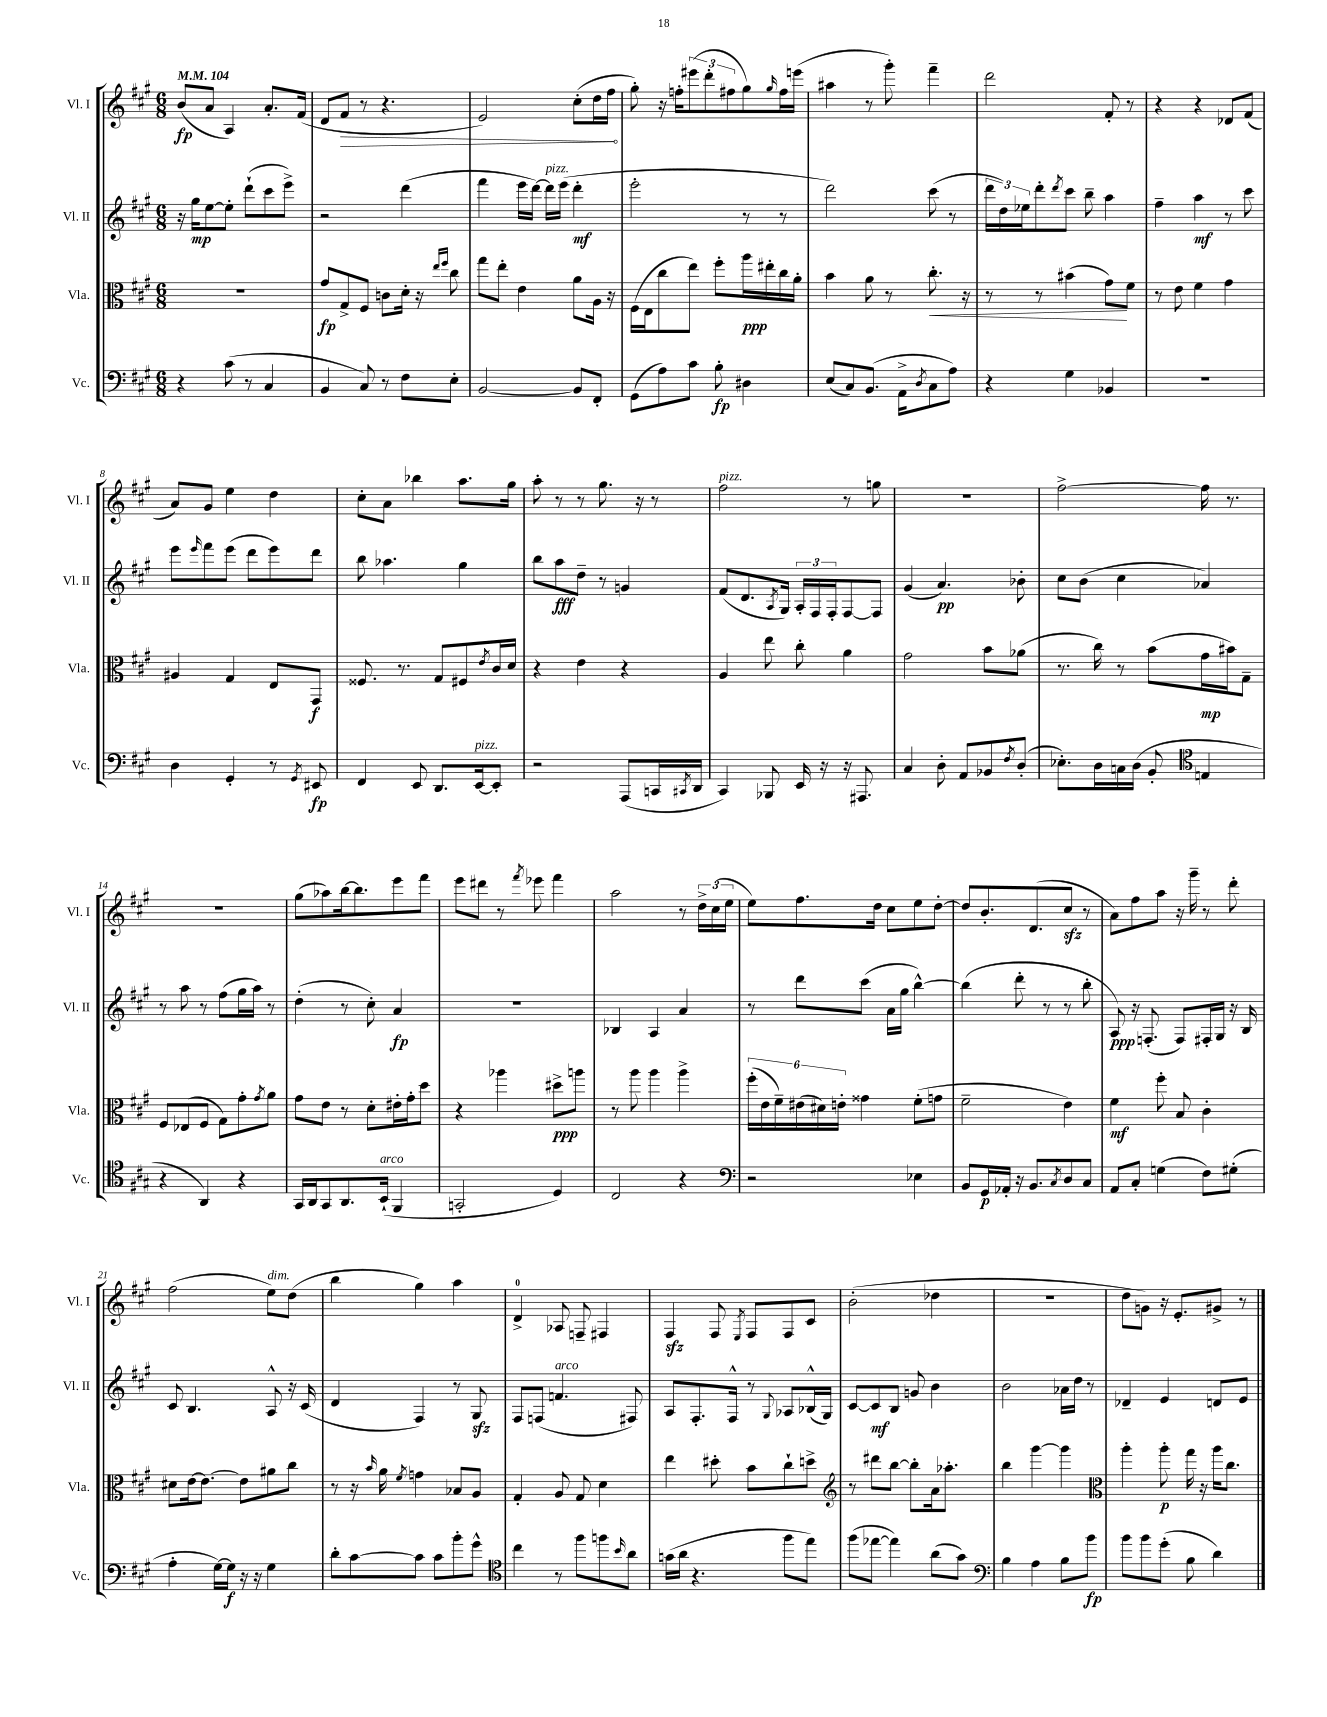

**kern	**kern	**kern	**kern
*staff4	*staff3	*staff2	*staff1
*clefF4	*clefC3	*clefG2	*clefG2
*k[f#c#g#]	*k[f#c#g#]	*k[f#c#g#]	*k[f#c#g#]
*M6/8	*M6/8	*M6/8	*M6/8
*MM104	*MM104	*MM104	*MM104
4r	2.r	16r	(8b
.	.	16gg#	.
.	.	[8ee	8a
(8c#	.	8ee']	4A)
8r	.	(8ddd`	.
4C#	.	8ccc#	8.a'
.	.	8eee^)	.
.	.	.	(16f#
=	=	=	=
4BB	8g#	2r	8d
.	8G#^	.	8f#
8C#)	8F#	.	8r
8r	8c	.	4.r
8F#	16d'	(4ddd	.
.	16r	.	.
.	16qqee	.	.
.	16qqff#	.	.
8E'	8cc#	.	.
=	=	=	=
[2BB	8gg#	4fff#	2e)
.	8ee'	.	.
.	4e	16eee	.
.	.	[16ddd)	.
.	.	16ddd]	.
.	.	(16eee	.
8BB]	8a	4ddd'	(8cc#'
8FF#'	16A	.	16dd
.	16r	.	16ff#
=	=	=	=
(8GG#	(16F#	2eee'	8gg#')
.	16E	.	.
8A)	8cc#	.	16r
.	.	.	16ff'
8c#	8ee)	.	(12eee#
.	.	.	12ddd'
8B'	8ff#'	.	.
.	.	.	12ff#
4D#	16aa	8r	8gg#)
.	16ee#'	.	.
.	.	.	16qqgg#
.	16cc#	8r	16ff#
.	16a'	.	(16eee
=	=	=	=
(8E	4b	2ddd)	4aa#
8C#)	.	.	.
(8.BB	8a	.	8r
.	8r	.	8ggg#')
16AA^	.	.	.
8qD	.	.	.
8C#	8.cc#'	(8ccc#	4fff#~
8A)	.	8r	.
.	16r	.	.
=	=	=	=
4r	8r	24ddd	2ddd
.	.	24dd)	.
.	.	24ee-	.
.	8r	8ddd'	.
.	.	8qddd	.
4G#	(4b#	8ccc#	.
.	.	8bb~	.
4BB-	8g#)	4aa	8f#'
.	8f#	.	8r
=	=	=	=
2.r	8r	4ff#~	4r
.	8e	.	.
.	4f#	4aa	4r
.	4g#	8r	8d-
.	.	8ccc#	(8f#
=	=	=	=
4D	4A#	8eee	8a)
.	.	16qqeee	.
.	.	8fff#	8g#
4GG#'	4G#	(8eee	4ee
.	.	8ddd	.
8r	8E	8eee)	4dd
8qGG#	.	.	.
8EE#	8GG#	8ddd	.
=	=	=	=
4FF#	8.F##	8bb	8cc#'
.	.	4.aa-	8a
.	8.r	.	.
8EE	.	.	4bb-
8.DD	8G#	.	.
.	8F#	4gg#	8.aa
[16EE	.	.	.
.	8qe	.	.
8EE']	16c#	.	.
.	16d	.	16gg#
=	=	=	=
2r	4r	8bb	8aa'
.	.	8aa	8r
.	4e	8dd~	8r
.	.	8r	8.gg#
(8AAA	4r	4g	.
.	.	.	16r
16CC	.	.	8r
8qCC#	.	.	.
16DD	.	.	.
=	=	=	=
4CC#)	4A	(8f#	2ff#
.	.	8.d	.
8BBB-	8ee	.	.
.	.	8qA	.
.	.	16G#)	.
16EE	8cc#'	24A'	.
.	.	24F#	.
16r	.	.	.
.	.	24F#'	.
16r	4a	[8F#	8r
8.AAA#	.	.	.
.	.	8F#]	8gg
=	=	=	=
4C#	2g#	(4g#	2.r
8D'	.	4.a)	.
8AA	.	.	.
8BB-	8b	.	.
8qF#	.	.	.
(8D'	(8a-	8b-'	.
=	=	=	=
8.E-')	8.r	8cc#	[2ff#^
.	.	(8b	.
16D	16cc#)	.	.
16C	8r	4cc#	.
(16D	.	.	.
8BB'	(8b	.	.
*clefC4	*	*	*
4E	16g#	4a-)	16ff#]
.	16b#)	.	8.r
.	8G#~	.	.
=	=	=	=
4r	8F#	8r	2.r
.	(8E-	8aa	.
4AA)	8F#	8r	.
.	8G#)	(8ff#	.
4r	8g#'	16gg#	.
.	.	16aa)	.
.	8qg#	.	.
.	8a	8r	.
=	=	=	=
16GG#	8g#	(4dd'	(8gg#
16AA	.	.	.
8GG#	8e	.	8aa-)
8.AA	8r	8r	[16bb
.	.	.	8.bb]
.	8d'	8cc#')	.
(16BB`	.	.	.
4FF#	16e#'	4a	8eee
.	16g#'	.	.
.	8dd	.	8fff#
=	=	=	=
2GG'	4r	2.r	8eee
.	.	.	8ddd#
.	4aa-	.	8r
.	.	.	8qfff#
.	.	.	8eee-
4D)	8dd#^	.	4fff#
.	8aa	.	.
=	=	=	=
2C#	8r	4B-	2aa
.	8aa	.	.
.	4aa	4A	.
4r	4aa^	4a	8r
.	.	.	24dd^
.	.	.	(24cc#
.	.	.	24ee
=	=	=	=
*clefF4	*	*	*
2r	(24ff#'	8r	8ee)
.	24e	.	.
.	24f#~)	.	.
.	(24e#	8ddd	8.ff#
.	24d#)	.	.
.	24e'	.	.
.	4g##	(8ccc#	.
.	.	.	16dd
.	.	16a	8cc#
.	.	16gg#	.
4E-	(8f#'	[4bb^^)	8ee
.	8g	.	[8dd'
=	=	=	=
8BB	2f#~	(4bb]	8dd]
16GG#	.	.	8.b'
16AA-'	.	.	.
16r	.	8ddd'	.
8.BB	.	.	(8.d
.	.	8r	.
8qC#	.	.	.
8D	4e)	8r	8cc#
8C#	.	8bb'	8r
=	=	=	=
8AA	4f#	8A)	8a)
8C#'	.	16r	8ff#
.	.	(8.F'	.
(4G	8ff#'	.	8aa
.	8B	8F)	16r
.	.	.	16ggg#~
8F#)	4c#'	16F#'	8r
.	.	16G#	.
(8G#'	.	16r	8ddd'
.	.	16B	.
=	=	=	=
4A'	8d#	8c#	(2ff#
.	[16e	4.B	.
.	8.e_	.	.
[16G#)	.	.	.
16G#]	.	.	.
16r	8e]	.	.
16r	.	.	.
4G#	8a#	8A^^	8ee)
.	8cc#	16r	(8dd
.	.	(16c#	.
=	=	=	=
8d'	8r	4d	4bb
[8c#	16r	.	.
.	16qqb	.	.
.	16a	.	.
.	8qf#	.	.
8c#]	4g	4F#)	4gg#)
8c#	.	.	.
8b'	8B-	8r	4aa
8g#^^	8A	8G#	.
=	=	=	=
*clefC4	*	*	*
4cc#	4G#'	8F#	4d^
.	.	(8F	.
8r	8A	4.f	8A-
8ff#	8G#	.	8F~
8ff	4d	.	4F#
16qqb	.	.	.
8a	.	8F#)	.
=	=	=	=
(16g	4ee	8A	4F#
16a	.	.	.
4.r	.	8.F#'	.
.	8dd#'	.	8F#
.	.	16F#^^	.
.	.	.	8qE
.	8b	8r	8F#
.	.	8qqG#	.
8ff#	8cc#`	8A-	8F#
8ee)	8dd^	(16B-^^	8c#
.	.	16G#)	.
=	=	=	=
*	*clefG2	*	*
(8ff#	8r	[8c#	(2b'
[8ee-	8ddd#	8c#]	.
4ee-])	[8bb	8B	.
.	8bb']	8g	.
(8a	16a	4b	4dd-
.	8.aa-'	.	.
8g#)	.	.	.
=	=	=	=
*clefF4	*	*	*
4B	4bb	2b	2.r
4A	[4ggg#	.	.
8B	4ggg#]	16a-	.
.	.	16dd	.
8b	.	8r	.
=	=	=	=
*	*clefC3	*	*
8b	4aa'	4d-~	8dd
8b	.	.	8g)
(8g#'	8aa'	4e	16r
.	.	.	8.e'
8B	16gg#	.	.
.	16r	.	.
4d)	16aa	8d	8g#^
.	8.cc#	.	.
.	.	8e	8r
==	==	==	==
*-	*-	*-	*-
